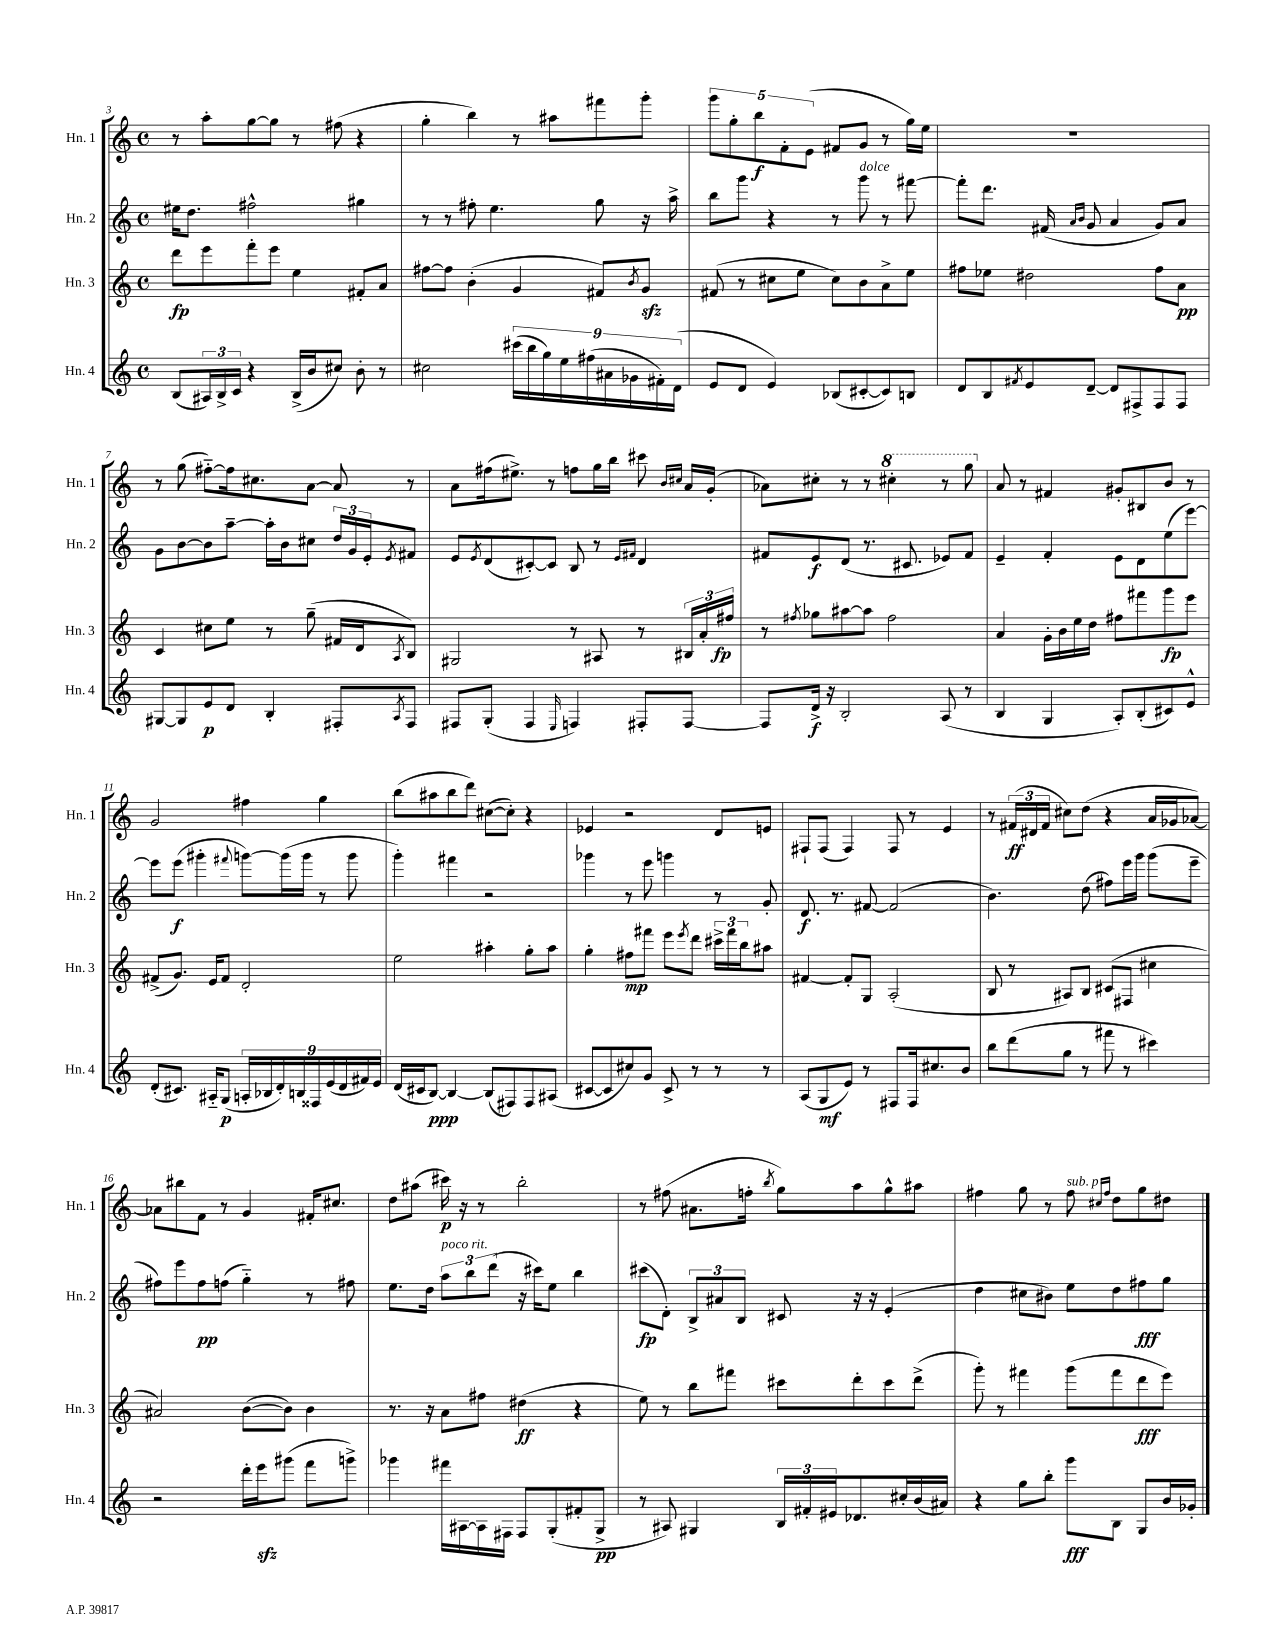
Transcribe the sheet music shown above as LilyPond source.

<<
\new StaffGroup <<
\new Staff = "s0" \with { instrumentName = "Hn. 1" shortInstrumentName = "Hn. 1" } {
    \clef treble \key c \major \defaultTimeSignature \time 4/4
    r8 a''8-. g''8~ g''8 r8 fis''8( r4 |
    g''4-. b''4) r8 ais''8 fis'''8 g'''8-. |
    \tuplet 5/4 { g'''8 g''8-. b''8\f f'8-. e'8( } fis'8 g'8 r8 g''16) e''16 |
    R1 |
    r8 g''8( fis''8~-_) fis''16 cis''8. a'8~ a'8 r8 |
    a'8 fis''16( eis''8.->) r8 f''8 g''16 b''16 cis'''8 \grace { b'16 cis''16 } a'16 g'16-.( |
    aes'8) cis''8-. r8 r8 \ottava #1 cis'''4-. r8 g'''8 \ottava #0 |
    a'8 r8 fis'4 gis'8-. bis8 b'8 r8 |
    g'2 fis''4 g''4 |
    b''8( ais''8 b''8 d'''8) cis''8~( cis''8-.) r4 |
    ees'4 r2 d'8 e'8 |
    fis8-! fis8( fis4) fis8 r8 e'4 |
    r8 \tuplet 3/2 { fis'16\ff( dis'16 fis'16 } cis''8) d''8( r4 a'16 ges'16 aes'8~) |
    aes'8 bis''8 f'8 r8 g'4 fis'16-. cis''8. |
    d''8 ais''8( cis'''16\p) r16 r8 b''2-. |
    r8 fis''8( ais'8. f''16-. \acciaccatura { b''8 } g''8) a''8 g''8-^ ais''8 |
    fis''4 g''8 r8 fis''8^\markup { \italic "sub. p" } \grace { cis''16 fis''16 } d''8 g''8 dis''8 \bar "|." |
}
\new Staff = "s1" \with { instrumentName = "Hn. 2" shortInstrumentName = "Hn. 2" } {
    \clef treble \key c \major \defaultTimeSignature \time 4/4
    eis''16 d''8. fis''2-^ gis''4 |
    r8 r8 fis''8-. e''4. g''8 r16 a''16-> |
    b''8 g'''8 r4 r8 g'''8^\markup { \italic "dolce" } r8 fis'''8~ |
    fis'''8-. d'''8. fis'16( \grace { a'16 b'16 } g'8 a'4 g'8) a'8 |
    g'8 b'8~ b'8 a''8~-- a''16-. b'16 cis''8 \tuplet 3/2 { d''16 g'16 e'16-. } \acciaccatura { e'8 } fis'8 |
    e'8 \acciaccatura { e'8 } d'8( cis'8~-.) cis'8 b8 r8 \grace { e'16 fis'16 } d'4 |
    fis'8 e'8\f d'8( r8. cis'8. ees'8) fis'8 |
    e'4-- f'4-. e'8 d'8 e''8( e'''8~) |
    e'''8 e'''8\f( gis'''4-. \appoggiatura { fis'''8 } g'''8~) g'''16( g'''16 r8 g'''8 |
    g'''4-.) fis'''4 r2 |
    ges'''4 r8 e'''8 g'''4 r8 g'8-. |
    d'8.\f r8. fis'8~ fis'2( |
    b'4.) d''8( fis''8) e'''16 g'''16 g'''8( e'''8-- |
    fis''8) e'''8 fis''8\pp f''8( g''4-_) r8 fis''8 |
    e''8. d''16 \tuplet 3/2 { a''8^\markup { \italic "poco rit." } b''8 d'''8( } r16 cis'''16) e''8 b''4 |
    cis'''8\fp( d'8-.) \tuplet 3/2 { b8-> ais'8 b8 } cis'8 r16 r16 e'4-.( |
    d''4 cis''8 bis'8) e''8 d''8 fis''8\fff g''8 \bar "|." |
}
\new Staff = "s2" \with { instrumentName = "Hn. 3" shortInstrumentName = "Hn. 3" } {
    \clef treble \key c \major \defaultTimeSignature \time 4/4
    d'''8\fp e'''8 f'''8-. e'''8 e''4 fis'8-. a'8 |
    fis''8~ fis''8 b'4-.( g'4 fis'8) \acciaccatura { b'8 } g'8\sfz |
    fis'8( r8 cis''8 e''8 cis''8) b'8 a'8-> e''8 |
    fis''8 ees''8 dis''2 fis''8 a'8\pp |
    c'4 cis''8 e''8 r8 g''8--( fis'16 d'16 \acciaccatura { a8 } b8) |
    gis2 r8 ais8 r8 \tuplet 3/2 { bis16 a'16-. fis''16\fp } |
    r8 \acciaccatura { fis''8 } ges''8 ais''8~ ais''8 fis''2 |
    a'4 g'16-. b'16 e''16 d''16 fis''8 fis'''8 g'''8\fp e'''8 |
    fis'8->( g'8.) e'16 fis'8 d'2-. |
    e''2 ais''4-. g''8-. ais''8 |
    g''4-. fis''8\mp fis'''8 e'''8 \acciaccatura { e'''8 } d'''8 \tuplet 3/2 { cis'''16-> fis'''16 b''16 } ais''8 |
    fis'4~ fis'8-. g8 a2-.( |
    b8 r8 ais8) b8 cis'8( fis8 cis''4 |
    ais'2) b'8~( b'8) b'4 |
    r8. r16 a'8 fis''8 dis''4\ff( r4 |
    e''8) r8 b''8 fis'''8 cis'''8 d'''8-. cis'''8 d'''8->( |
    g'''8-.) r8 fis'''4 g'''8( fis'''8 d'''8\fff e'''8) \bar "|." |
}
\new Staff = "s3" \with { instrumentName = "Hn. 4" shortInstrumentName = "Hn. 4" } {
    \clef treble \key c \major \defaultTimeSignature \time 4/4
    b8( \tuplet 3/2 { ais16) b16-> c'16 } r4 b16->( b'16 cis''8) b'8-. r8 |
    cis''2 \tuplet 9/8 { cis'''16( b''16 g''16) e''16 fis''16( ais'16 ges'16 fis'16-.) d'16( } |
    e'8 d'8 e'4) bes8( cis'8~-. cis'8) b8 |
    d'8 b8 \acciaccatura { fis'8 } e'8 d'8~-- d'8 fis8-> fis8 fis8 |
    gis8~ gis8 e'8\p d'8 b4-. fis8-. \acciaccatura { a8 } fis8 |
    fis8 g8-.( fis4 \grace { e16 } f4) fis8-. fis8~ |
    fis8 d'16->\f r16 b2-. a8( r8 |
    b4 g4 a8-.) b8-.( cis'8) e'8-^ |
    d'8-.( cis'8.) ais16-_ g8\p( \tuplet 9/8 { a16-. bes16 d'16-.) b16 fisis16 e'16( d'16 fis'16) e'16 } |
    d'16( cis'16 b8~\ppp) b4~ b8( fis8) fis8 ais8( |
    cis'8~ cis'8 cis''8) g'8 cis'8-> r8 r8 r8 |
    a8( g8\mf e'8) r8 fis8 fis16 cis''8. b'8 |
    b''8 d'''8( g''8 r8 fis'''8 r8 cis'''4) |
    r2 d'''16-. e'''16\sfz gis'''8( f'''8 g'''8->) |
    ges'''4 fis'''16 ais16~ ais16 fis16 fis8 g8-.( fis'8-. g8->\pp |
    r8 ais8) gis4 \tuplet 3/2 { b16 fis'16-. eis'16 } des'8. cis''16-. b'16( ais'16) |
    r4 g''8 b''8-. g'''8\fff b8 g8 b'16 ges'16-. \bar "|." |
}
>>
>>
\layout { \context { \Score currentBarNumber = #3 } }
